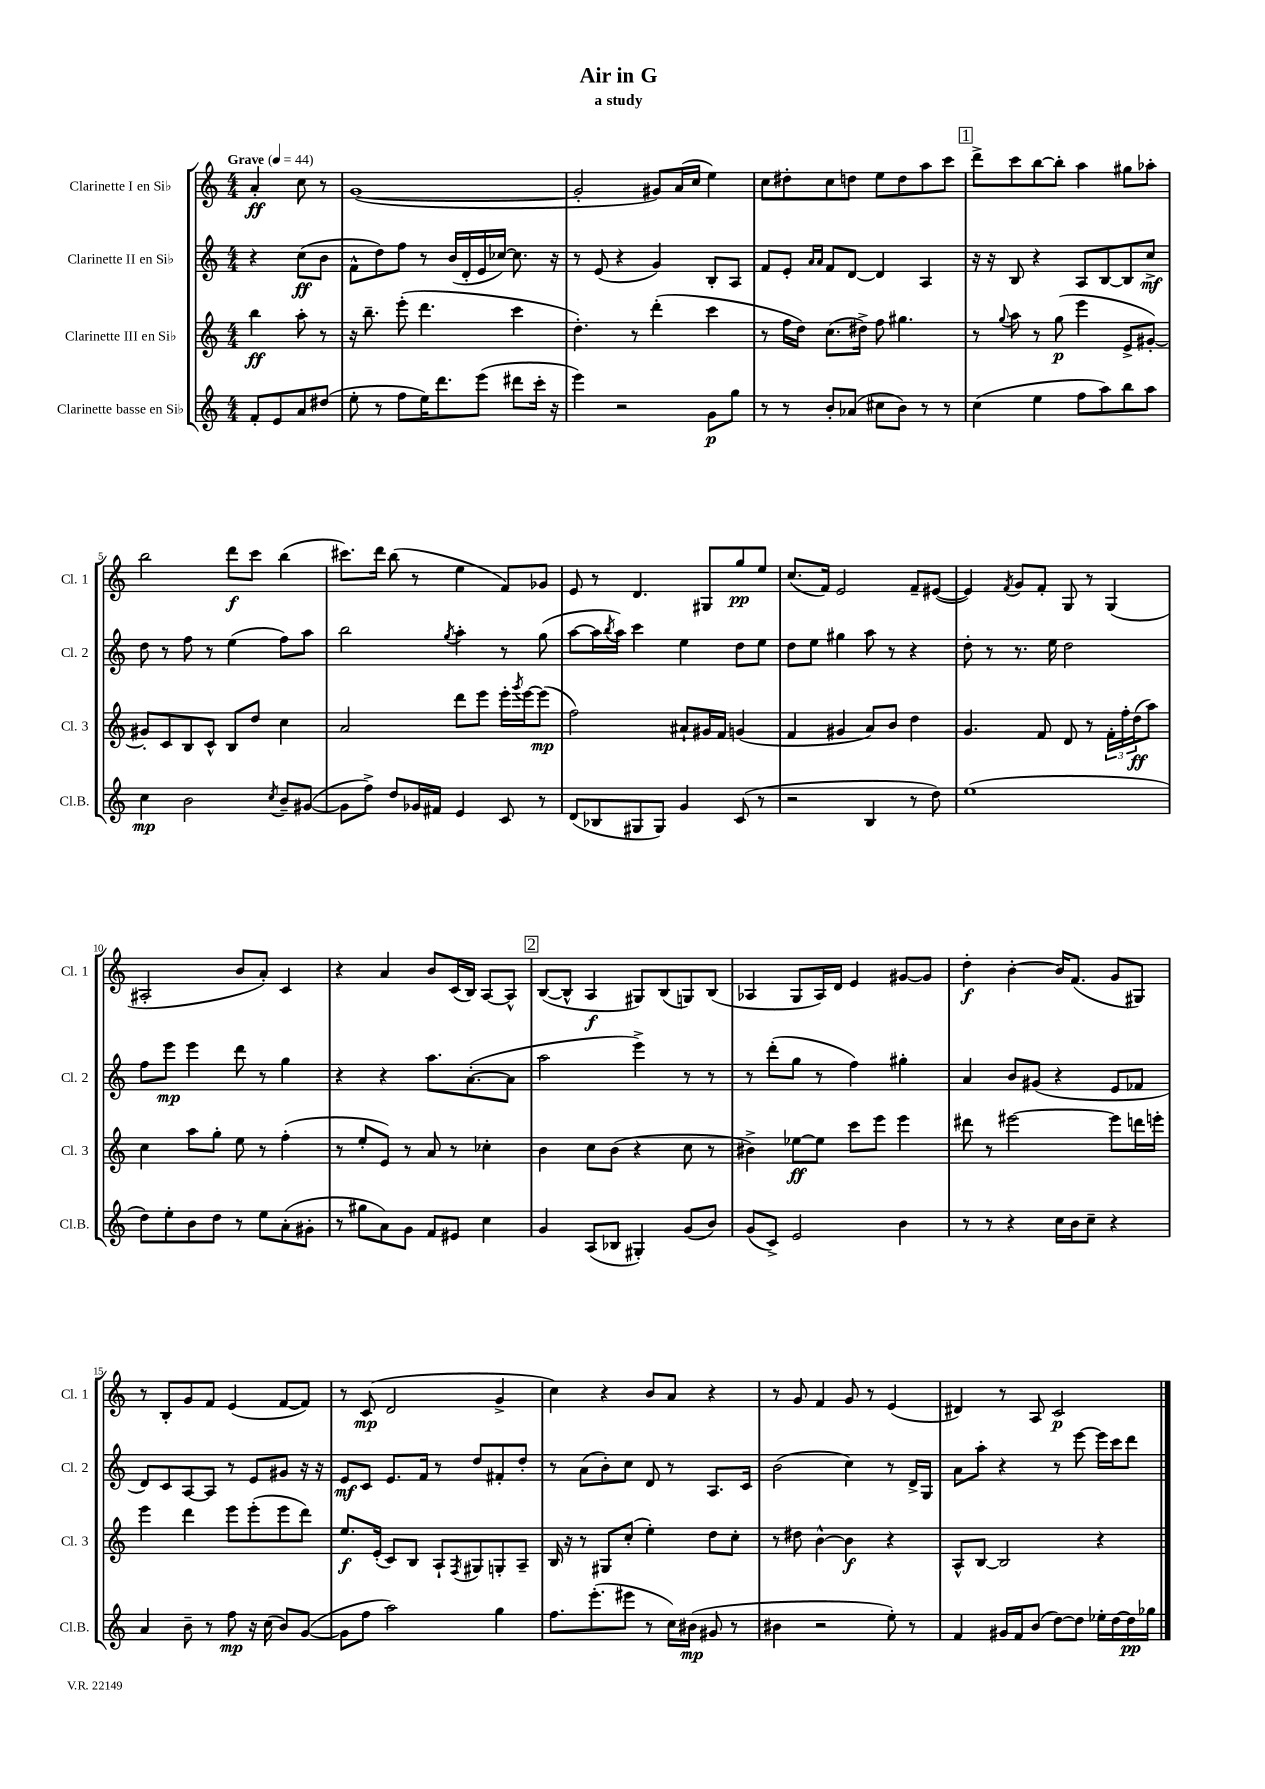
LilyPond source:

\header { title = "Air in G" subtitle = "a study" }
<<
\new StaffGroup <<
\new Staff = "s0" \with { instrumentName = "Clarinette I en Sib" shortInstrumentName = "Cl. 1" } {
    \clef treble \key c \major \numericTimeSignature \time 4/4 \partial 2 \tempo "Grave" 4 = 44
    a'4-.\ff c''8 r8 |
    g'1~( |
    g'2-. gis'8) a'16( c''16 e''4) |
    c''8 dis''8-. c''8 d''8 e''8 d''8 a''8 c'''8 |
    \mark \markup { \box "1" } d'''8-> c'''8 b''8~ b''8-. a''4 gis''8 aes''8-. |
    b''2 d'''8\f c'''8 b''4( |
    cis'''8.) d'''16 b''8( r8 e''4 f'8) ges'8 |
    e'8 r8 d'4. gis8 g''8\pp e''8 |
    c''8.( f'16) e'2 f'8-- eis'8~( |
    eis'4) \acciaccatura { f'8 } g'8 f'8-. g8 r8 g4( |
    ais2-. b'8 a'8-.) c'4 |
    r4 a'4 b'8 c'16( b16) a8~ a8-^ |
    \mark \markup { \box "2" } b8~( b8-^ a4\f gis8) b8( g8) b8( |
    aes4 g8 aes16) d'16 e'4 gis'8~ gis'8 |
    d''4-.\f b'4~-. b'16 f'8.( g'8 gis8) |
    r8 b8-. g'8 f'8 e'4( f'8~ f'8) |
    r8 c'8\mp( d'2 g'4-> |
    c''4) r4 b'8 a'8 r4 |
    r8 g'8 f'4 g'8 r8 e'4( |
    dis'4) r8 a8 c'2\p \bar "|." |
}
\new Staff = "s1" \with { instrumentName = "Clarinette II en Sib" shortInstrumentName = "Cl. 2" } {
    \clef treble \key c \major \numericTimeSignature \time 4/4 \partial 2
    r4 c''8\ff( b'8 |
    f'8-^ d''8) f''8 r8 b'16( d'16-. e'16 ces''16~) ces''8. r16 |
    r8 e'8( r4 g'4) b8-. a8 |
    f'8 e'8-. \grace { a'16 a'16 } f'8 d'8~ d'4 a4 |
    \mark \markup { \box "1" } r16 r16 b8 r4 a8 b8~ b8 c''8->\mf |
    d''8 r8 f''8 r8 e''4( f''8) a''8 |
    b''2 \acciaccatura { g''8 } a''4-. r8 g''8( |
    a''8~ a''16 \acciaccatura { b''8 } a''16) c'''4 e''4 d''8 e''8 |
    d''8 e''8 gis''4 a''8 r8 r4 |
    d''8-. r8 r8. e''16 d''2 |
    f''8 e'''8\mp e'''4 d'''8 r8 g''4 |
    r4 r4 a''8. a'8.~-.( a'8 |
    \mark \markup { \box "2" } a''2 e'''4->) r8 r8 |
    r8 d'''8-.( g''8 r8 f''4) gis''4-. |
    a'4 b'8 gis'8( r4 e'8 fes'8 |
    d'8) c'8 a8~ a8 r8 e'8 gis'8 r16 r16 |
    e'8\mf c'8 e'8. f'16 r8 d''8 fis'8-. d''8-. |
    r8 a'8( b'8-.) c''8 d'8 r8 a8. c'16 |
    b'2( c''4) r8 d'16-> g16 |
    a'8 a''8-. r4 r8 e'''8~ e'''16 c'''16 d'''8 \bar "|." |
}
\new Staff = "s2" \with { instrumentName = "Clarinette III en Sib" shortInstrumentName = "Cl. 3" } {
    \clef treble \key c \major \numericTimeSignature \time 4/4 \partial 2
    b''4\ff a''8-. r8 |
    r16 b''8.-- e'''8-.( d'''4. c'''4 |
    d''4.-.) r8 d'''4-.( c'''4 |
    r8 f''16 d''16) c''8.( dis''16->) f''8 gis''4. |
    \mark \markup { \box "1" } r8 \appoggiatura { g''8 } a''8 r8 g''8\p( e'''4 e'8-> gis'8~-.) |
    gis'8-. c'8 b8 c'8-^ b8 d''8 c''4 |
    a'2 d'''8 e'''8 e'''16-. \acciaccatura { g'''8 } e'''16~ e'''8\mp( |
    f''2) ais'8-! gis'16 f'16 g'4( |
    f'4 gis'4 a'8) b'8 d''4 |
    g'4. f'8 d'8 r8 \tuplet 3/2 { f'16-. f''16-. d''16\ff( } a''8) |
    c''4 a''8 g''8-. e''8 r8 f''4-.( |
    r8 e''8-. e'8) r8 a'8 r8 ces''4-. |
    \mark \markup { \box "2" } b'4 c''8 b'8( r4 c''8 r8 |
    bis'4->) ees''8~\ff ees''8 c'''8 e'''8 e'''4 |
    dis'''8 r8 eis'''2~ eis'''8 d'''16 e'''16-. |
    e'''4 d'''4 e'''8 e'''8-.( e'''8 d'''8) |
    e''8.\f e'16-.( c'8) b8 a8-! \acciaccatura { f8 } gis8 g8-. a8-- |
    b16 r16 r8 gis8 c''8-.( e''4-.) d''8 c''8-. |
    r8 dis''8 b'4~-^ b'4\f r4 |
    a8-^ b8~ b2 r4 \bar "|." |
}
\new Staff = "s3" \with { instrumentName = "Clarinette basse en Sib" shortInstrumentName = "Cl.B." } {
    \clef treble \key c \major \numericTimeSignature \time 4/4 \partial 2
    f'8-. e'8 a'8 dis''8( |
    e''8-. r8 f''8 e''16) d'''8. e'''8( dis'''8 c'''16-. r16 |
    e'''4) r2 g'8\p g''8 |
    r8 r8 b'8-. aes'8( cis''8 b'8) r8 r8 |
    \mark \markup { \box "1" } c''4( e''4 f''8 a''8) b''8 a''8 |
    c''4\mp b'2 \acciaccatura { c''8 } b'8-- gis'8~( |
    gis'8 f''8->) d''8 ges'16 fis'16 e'4 c'8 r8 |
    d'8( bes8 gis8 gis8) g'4 c'8( r8 |
    r2 b4 r8 d''8) |
    e''1( |
    d''8) e''8-. b'8 d''8 r8 e''8 a'8-.( gis'8-. |
    r8 gis''8 a'8) g'8 f'8 eis'8 c''4 |
    \mark \markup { \box "2" } g'4 a8( bes8 gis4-.) g'8( b'8) |
    g'8( c'8->) e'2 b'4 |
    r8 r8 r4 c''16 b'16 c''8-- r4 |
    a'4 b'8-- r8 f''8\mp r16 c''16( b'8) g'8~( |
    g'8 f''8 a''2) g''4 |
    f''8. e'''8.-.( eis'''8 r8 c''16) bis'16\mp( gis'8 r8 |
    bis'4 r2 e''8-.) r8 |
    f'4 gis'16 f'16 b'8( d''8~) d''8 ees''16-. d''16~ d''16\pp ges''16 \bar "|." |
}
>>
>>
